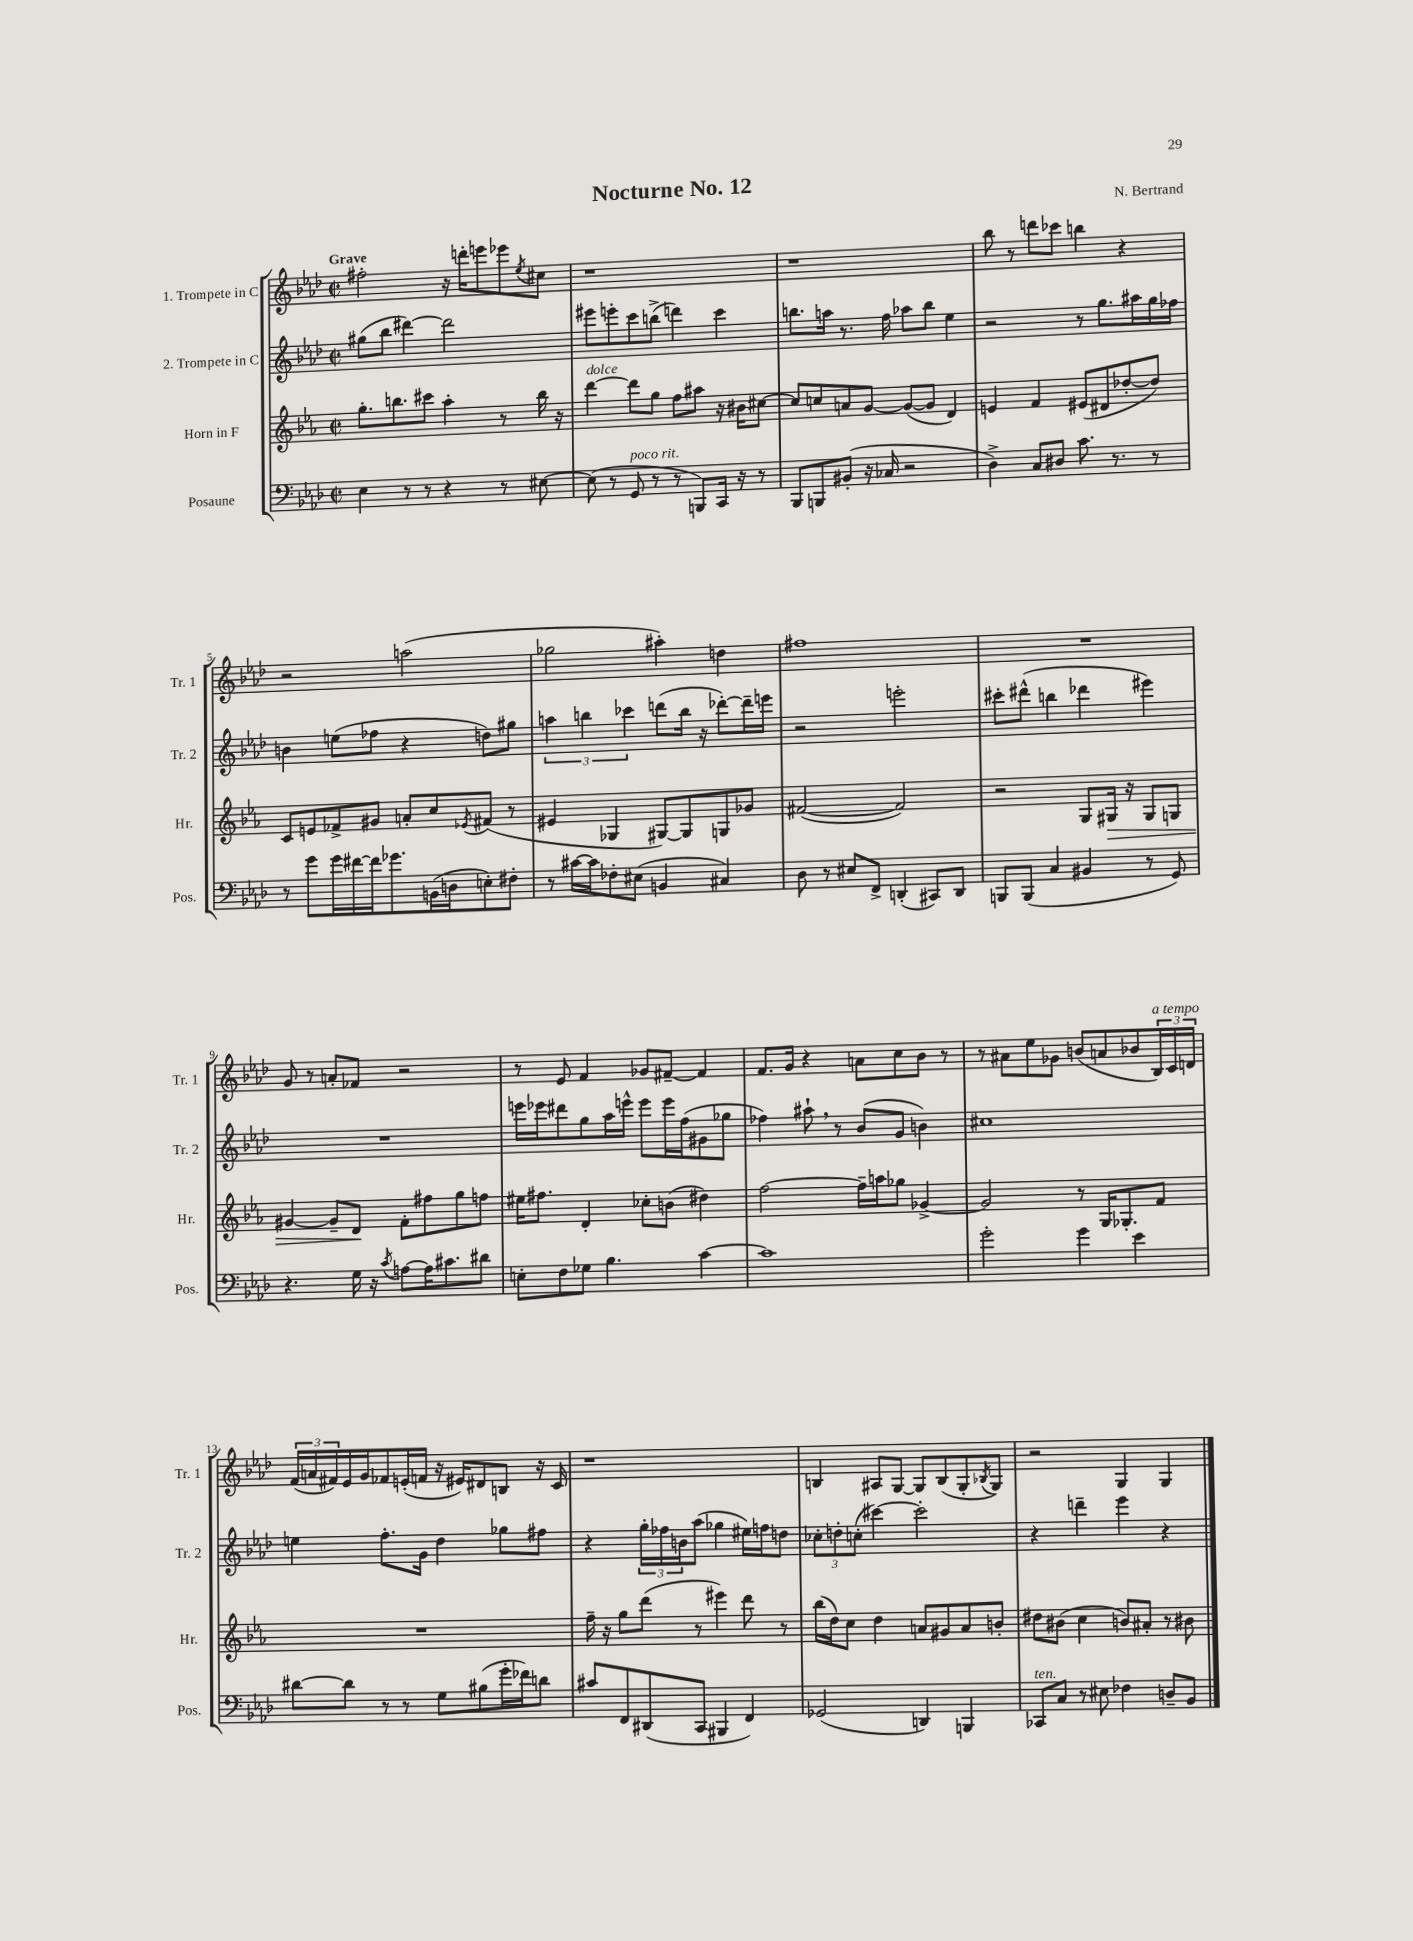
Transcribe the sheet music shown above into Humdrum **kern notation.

**kern	**kern	**kern	**kern
*staff4	*staff3	*staff2	*staff1
*clefF4	*clefG2	*clefG2	*clefG2
*k[b-e-a-d-]	*k[b-e-a-]	*k[b-e-a-d-]	*k[b-e-a-d-]
*M2/2	*M2/2	*M2/2	*M2/2
*met(c|)	*met(c|)	*met(c|)	*met(c|)
4E-\	8.gg'\L	(8gg#\L	2ff#'\
.	.	8bb-\J	.
.	8.bb\	.	.
8r	.	[4ddd#\)	.
8r	8ccc#\J	.	.
4r	4aa-'\	2ddd#\]	16r
.	.	.	16ddd'\LK
.	.	.	8eee\
8r	8r	.	8eee-\
.	.	.	8qee-/
[8E#\	16bb\	.	8cc#\J
.	16r	.	.
=	=	=	=
(8E#\]	[4ddd\	8eee#\L	1r
8r	.	8eee'\	.
8GG/	8ddd\]L	8ccc\	.
8r	8gg\J	(8bb^\J	.
8r	8ff\L	4ddd\)	.
8BBB/L)	8aa#\J	.	.
16CC/Jk	16r	4ccc\	.
16r	16b#\LK	.	.
8r	[8cc#\J	.	.
=	=	=	=
8BBB-/L	8cc#/]L	8.bb\L	1r
8BBB/	8cc/	.	.
.	.	16aa\Jk	.
(8BB#'/J	8a/	8.r	.
16r	[8g/J	.	.
16C-/	.	16ff\	.
2r	(8g/_L	8aa-\L	.
.	8g/]J	8bb\J	.
.	4d/)	4ee-\	.
=	=	=	=
4D-^\)	4e/	2r	8bb-\
.	.	.	8r
8C/L	4f/	.	8ddd\L
8D#/J	.	.	8ccc-\J
8.c\	(8e#/L	8r	4bb\
.	8d#/	8.gg\L	.
8.r	.	.	.
.	[8dd-'/	.	4r
.	.	16aa#\L	.
8r	8dd-/]J)	16gg\	.
.	.	16ff-\JJ	.
=	=	=	=
8r	8c/L	4b\	2r
8g\L	8e/	.	.
16g\L	8f-^/	(8ee\L	.
[16f#\	.	.	.
16f#\]J	8g#/J	8ff-\J	.
8.g-\	.	.	.
.	8a'/L	4r	(2aa\
(16BB\L	8cc/	.	.
16D\J	.	.	.
.	8qe-/	.	.
8E'\)	(8f#/J	8dd\L)	.
8F#'\J	8r	8gg#\J	.
=	=	=	=
8r	4e#/	6aa\	2gg-\
[16c#\LL	.	.	.
.	.	6bb\	.
16c#\]J	.	.	.
8F-'\	4G-/	.	.
.	.	6ccc-\	.
(8E#\J	.	.	.
4BB/	[8G#/L)	(8ddd\L	4aa#'\)
.	8G#/]	16bb\Jk	.
.	.	16r	.
4C#/)	8G/	[8ddd-'\L)	4dd\
.	8g-/J	16ddd-~\]L	.
.	.	16eee\JJ	.
=	=	=	=
8D-\	([2f#/	2r	1ff#
8r	.	.	.
8E#/L	.	.	.
8FF^/J	.	.	.
(4DD'/	2f#/])	2eee'\	.
8CC#/L)	.	.	.
8DD/J	.	.	.
=	=	=	=
8BBB/L	2r	8ccc#'\L	1r
(8BBB/J	.	(8ddd#^^\J	.
4C/	.	4bb\	.
4BB#/	8G/L	4ddd-\	.
.	16G#/Jk	.	.
.	16r	.	.
8r	8G#/L	4eee#\)	.
8GG/)	8G/J	.	.
=	=	=	=
4.r	[4g#/	1r	8g/
.	.	.	8r
.	8g#~/]L	.	8a'/L
16G\	8d/J	.	8f-/J
16r	.	.	.
8qc/	.	.	.
[8A\L	8f'\L	.	2r
16A\]K	8ff#\	.	.
8.c#\	.	.	.
.	8gg\	.	.
8d#\J	8ff\J	.	.
=	=	=	=
8E'\L	16ee#\LK	16eee\LL	8r
.	8.ff#\J	16eee-\J	.
8F\	.	8ddd#\	8e-/
8G-\J	4d'/	8gg\	4f/
4.B-\	.	16aa-\L	.
.	.	16eee^^\JJ	.
.	8cc-'\L	8eee\L	8g-/L
.	(8b\J	16eee\L	[8f#~/J
.	.	(16ff\J	.
[4c\	4dd#\)	8g#\	4f#/]
.	.	8gg-\J	.
=	=	=	=
1c]	[2ff\	4ff-\)	8.f/L
.	.	.	16g/Jk
.	.	8aa#`\	4r
.	.	8r	.
.	16ff~\]LL	(8b-/L	8a\L
.	16aa\J	.	.
.	8gg-\J	8g/J	8cc\
.	[4g-^/	4b\)	8b-\J
.	.	.	8r
=	=	=	=
2g'\	2g-/]	1cc#	8r
.	.	.	8a#\L
.	.	.	8ee-\
.	.	.	8g-\J
4g\	8r	.	(8b/L
.	16G/LK	.	8a/
.	8.G-'/	.	.
4e-\	.	.	8b-/
.	8f/J	.	24B-/L)
.	.	.	24c/
.	.	.	24d/JJ
=	=	=	=
[8d#\L	1r	4ee\	(24f/LL
.	.	.	24a/
.	.	.	24f#/)
8d#\]J	.	.	16e-/
.	.	.	16g/J
8r	.	8.ff'\L	8f-/
8r	.	.	(16e'/L
.	.	16g\Jk	16f/JJ
8G\L	.	4dd-\	16r
.	.	.	16e#/LK)
(8B#\	.	.	8d#/
16g'\L	.	8gg-\L	8B/J
16f-\J)	.	.	.
8d\J	.	8ff#\J	16r
.	.	.	16c/
=	=	=	=
8c#/L	16ff~\	4r	1r
.	16r	.	.
8FF/	8gg\L	.	.
(8DD#/	(8ddd\J	24gg'\LL	.
.	.	24ff-\	.
.	.	24b\J	.
8CC/J	8r	(8aa-\J	.
4BBB#/	4eee#\)	4gg-\	.
4FF/)	8ddd\	16ee#\LL)	.
.	.	16ff\J	.
.	8r	8dd\J	.
=	=	=	=
(2GG-/	(16bb-\LL	12cc-'\L	4B/
.	16dd\J)	.	.
.	.	12dd'\	.
.	8cc\J	.	.
.	.	(12cc'\J	.
.	4dd\	[4ccc#\)	8A#/L
.	.	.	[8G/J
4DD/)	8a/L	2ccc#'\]	8G/]L
.	8g#/	.	(8B/
4BBB/	8a/	.	8G'/
.	.	.	8qB-/
.	8b'/J	.	8G/J)
=	=	=	=
8CC-/L	8dd#\L	4r	2r
8C/J	(8b#\J	.	.
8r	4cc\	4ddd~\	.
8E#\	.	.	.
4F-\	8b/L)	4eee-\	4G/
.	8a#'/J	.	.
8D~/L	8r	4r	4G/
8BB-/J	8b#\	.	.
==	==	==	==
*-	*-	*-	*-
